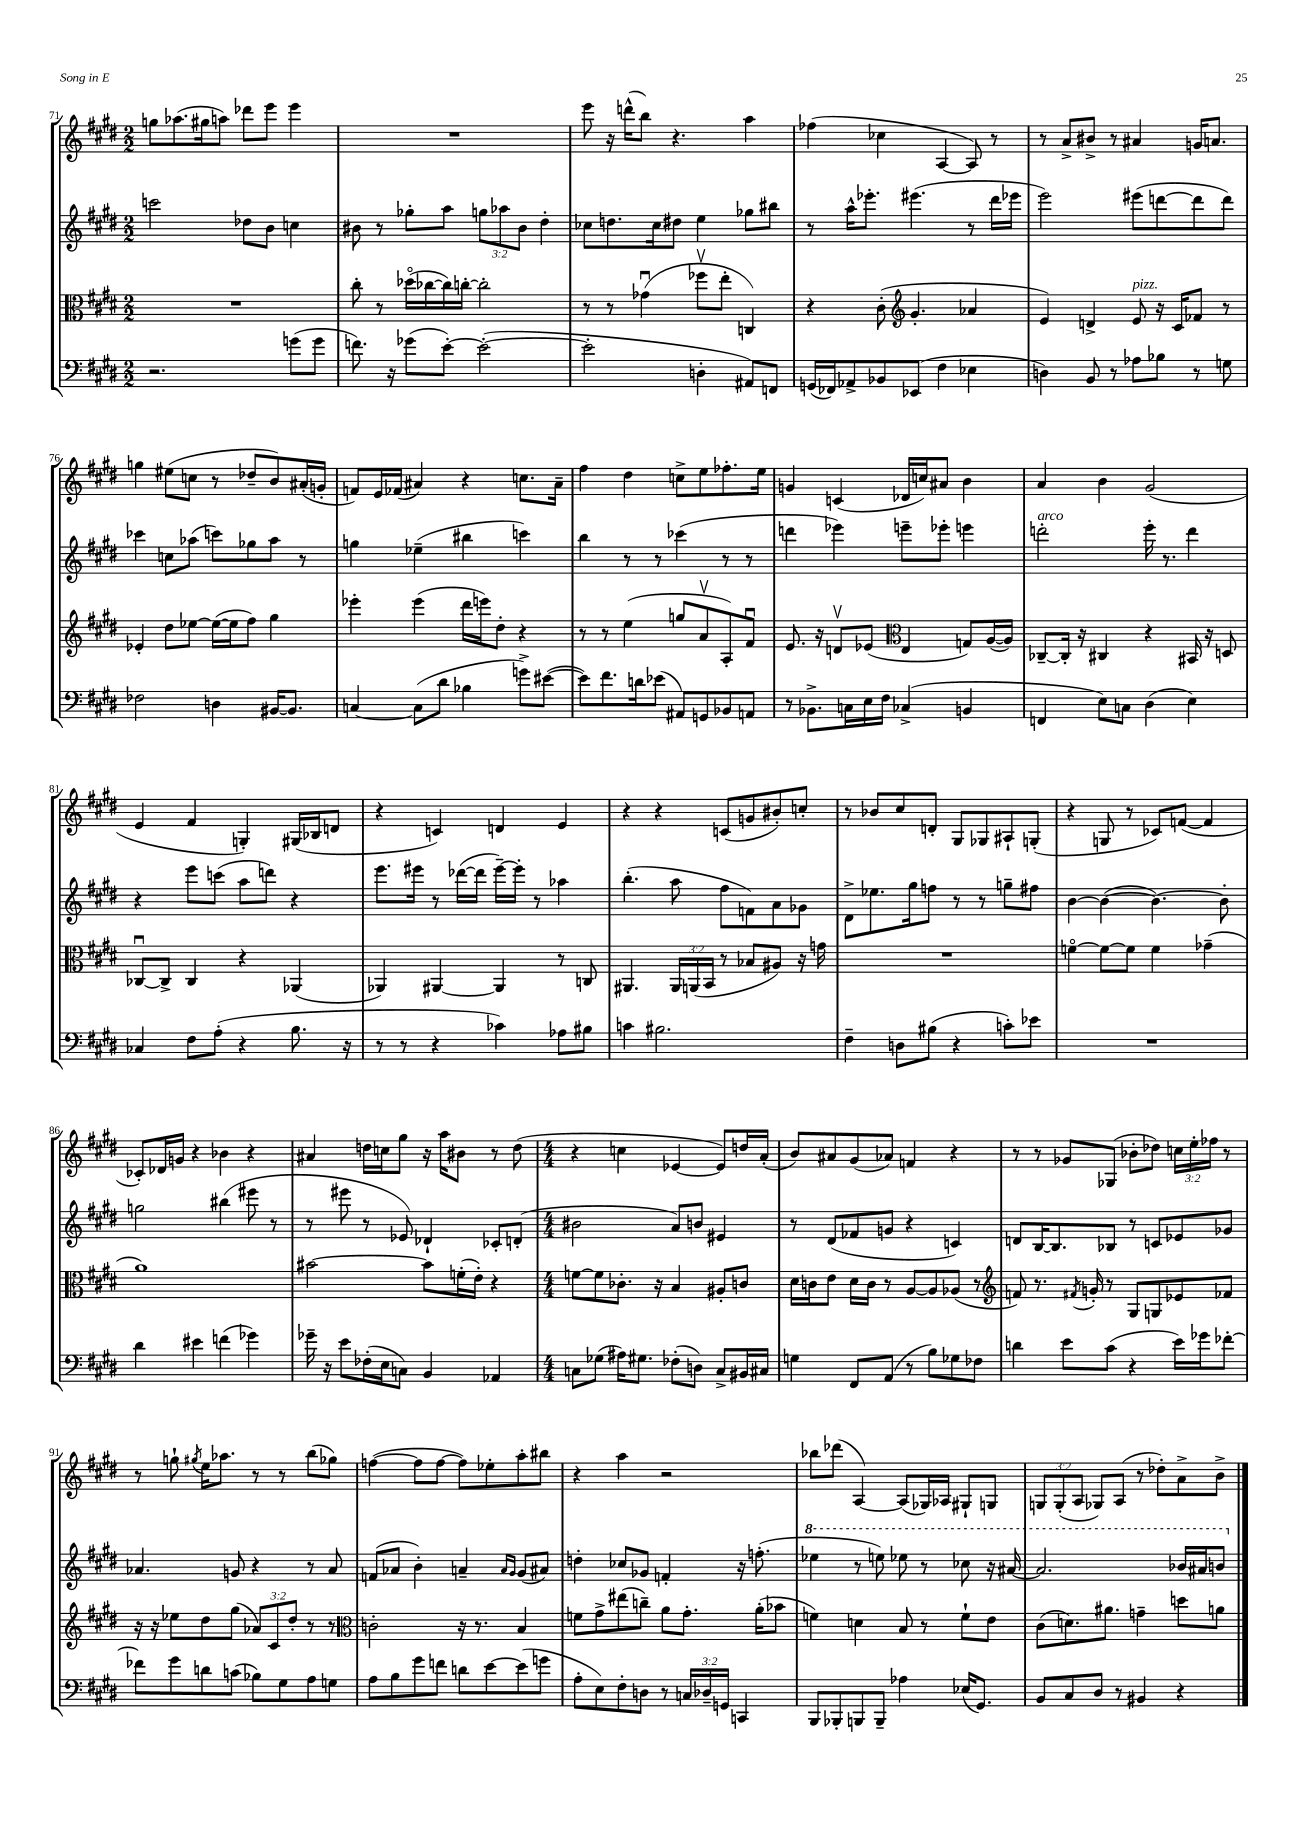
<<
\new StaffGroup <<
\new Staff = "s0" {
    \clef treble \key e \major \numericTimeSignature \time 2/2 \override Staff.TupletNumber.text = #tuplet-number::calc-fraction-text
    g''8 aes''8.( gis''16 a''8) des'''8 e'''8 e'''4 |
    R1 |
    e'''8 r16 d'''16-^( b''8) r4. a''4 |
    fes''4( ces''4 a4~ a8) r8 |
    r8 a'8-> bis'8-> r8 ais'4 g'16 a'8. |
    g''4 eis''8( c''8 r8 des''8-- b'8) ais'16-.( g'16-. |
    f'8) e'16 fes'16( ais'4) r4 c''8. ais'16-- |
    fis''4 dis''4 c''8-> e''8 fes''8.-. e''16 |
    g'4 c'4( des'16 c''16) ais'8 b'4 |
    a'4 b'4 gis'2( |
    e'4 fis'4 g4-.) gis16( bes16 d'8 |
    r4 c'4) d'4 e'4 |
    r4 r4 c'8( g'8 bis'8-.) c''8-. |
    r8 bes'8 cis''8 d'8-. gis8 ges8 ais8-! g8-.( |
    r4 g8 r8 ces'8) f'8~( f'4 |
    ces'8-.) des'16 g'16 r4 bes'4 r4 |
    ais'4 d''16 c''16 gis''8 r16 a''16 bis'8 r8 d''8( |
    \numericTimeSignature \time 4/4 r4 c''4 ees'4~ ees'8) d''16 a'16-.( |
    b'8) ais'8 gis'8( aes'8) f'4 r4 |
    r8 r8 ges'8 ges8( bes'8-. des''8) \tuplet 3/2 { c''16 e''16-. fes''16 } r8 |
    r8 g''8-! \acciaccatura { gis''8 } e''16 aes''8. r8 r8 b''8( ges''8) |
    f''4~( f''8 f''8~ f''8) ees''8-. a''8-. bis''8 |
    r4 a''4 r2 |
    bes''8 des'''8( a4~) a8( ges16) aes16 gis8-! g8 |
    \tuplet 3/2 { g8 g8-.( a8 } ges8) a8( r8 des''8-.) a'8-> b'8-> \bar "|." |
}
\new Staff = "s1" {
    \clef treble \key e \major \numericTimeSignature \time 2/2 \override Staff.TupletNumber.text = #tuplet-number::calc-fraction-text
    c'''2 des''8 b'8 c''4 |
    bis'8 r8 ges''8-. a''8 \tuplet 3/2 { g''8 aes''8 bis'8 } dis''4-. |
    ces''8 d''8. ces''16 dis''8 e''4 ges''8 bis''8 |
    r8 a''16-^ ees'''8.-. eis'''4.( r8 dis'''16 ees'''16 |
    e'''2) eis'''8( d'''8~ d'''8 d'''8) |
    ces'''4 c''8 aes''8( c'''8) ges''8 aes''8 r8 |
    g''4 ees''4--( bis''4 c'''4) |
    b''4 r8 r8 ces'''4( r8 r8 |
    d'''4 ees'''4) e'''8-- ees'''8-. e'''4 |
    d'''2-.^\markup { \italic "arco" } e'''16-. r8. d'''4 |
    r4 e'''8 c'''8( a''8 d'''8) r4 |
    e'''8. eis'''16 r8 des'''16~( des'''16 eis'''16~--) eis'''16-. r8 aes''4 |
    b''4.-.( a''8 fis''8 f'8) a'8 ges'8 |
    dis'8-> ees''8. gis''16 f''8 r8 r8 g''8-- fis''8 |
    b'4~ b'4~( b'4.~) b'8-. |
    g''2 bis''4( eis'''8 r8 |
    r8 eis'''8 r8 ees'8) des'4-! ces'8-. d'8-.( |
    \numericTimeSignature \time 4/4 bis'2 a'8) b'8 eis'4 |
    r8 dis'8( fes'8 g'8 r4 c'4) |
    d'8 b16~ b8. bes8 r8 c'8 ees'8 ges'8 |
    aes'4. g'8 r4 r8 aes'8 |
    f'8( aes'8 b'4-.) a'4-- \grace { a'16 gis'16 } gis'8( ais'8) |
    d''4-. ces''8 ges'8 f'4-. r16 f''8.-.( |
    \ottava #1 ees'''4 r8 e'''8) ees'''8 r8 ces'''8 r16 ais''16~ |
    ais''2. bes''16 ais''16 b''8 \ottava #0 \bar "|." |
}
\new Staff = "s2" {
    \clef alto \key e \major \numericTimeSignature \time 2/2 \override Staff.TupletNumber.text = #tuplet-number::calc-fraction-text
    R1 |
    cis''8-. r8 des''16\flageolet( ces''16~ ces''16) c''16~-. c''2-. |
    r8 r8 ges'4\downbow( fes''8\upbow e''8-. c4) |
    r4 cis'8-.( \clef treble gis'4.-. aes'4 |
    e'4) d'4-> e'8^\markup { \italic "pizz." } r16 cis'16 fes'8 r8 |
    ees'4-. dis''8 ees''8~ ees''16~( ees''16 fis''8) gis''4 |
    ees'''4-. ees'''4( dis'''16 e'''16) dis''8-. r4 |
    r8 r8 e''4( g''8 a'8\upbow a8-.) fis'8\downbow |
    e'8. r16 d'8\upbow ees'8( \clef alto e4 g8) a16~( a16) |
    ces8~-- ces16-. r16 cis4 r4 bis,16 r16 d8 |
    ces8~\downbow ces8-> ces4 r4 aes,4( |
    aes,4) ais,4~ ais,4 r8 c8 |
    ais,4. \tuplet 3/2 { ais,16 a,16( b,16 } r8 bes8 ais8) r16 g'16 |
    R1 |
    f'4~\flageolet f'8~ f'8 f'4 ges'4--( |
    a'1) |
    bis'2~ bis'8 f'16-.( e'16-.) r4 |
    \numericTimeSignature \time 4/4 f'8~ f'8 ces'8.-. r16 b4 ais8-. c'8 |
    dis'16 c'16 e'8 dis'16 c'16 r8 a8~ a8 aes8( r8 |
    \clef treble f'8) r8. \acciaccatura { fis'8 } g'16-. r8 gis8 g8 ees'8 fes'8 |
    r16 r16 ees''8 dis''8 gis''8( \tuplet 3/2 { aes'8) cis'8 dis''8-. } r8 r8 |
    \clef alto c'2-. r16 r8. b4 |
    f'8 gis'8-> eis''8( c''8--) a'8 gis'8.-. a'16-.( bes'8 |
    f'4) d'4 b8 r8 f'8-! e'8 |
    cis'8( d'8.) ais'8. g'4-- d''8 a'8 \bar "|." |
}
\new Staff = "s3" {
    \clef bass \key e \major \numericTimeSignature \time 2/2 \override Staff.TupletNumber.text = #tuplet-number::calc-fraction-text
    r2. g'8( g'8 |
    f'8.) r16 ges'8( e'8~-.) e'2~-.( |
    e'2-. d4-. ais,8) f,8 |
    g,16( fes,16) aes,8-> bes,8 ees,8( fis4 ees4 |
    d4) b,8 r8 aes8 bes8 r8 g8 |
    fes2 d4 bis,16~ bis,8. |
    c4~ c8( dis'8 bes4 g'8->) eis'8~( |
    eis'8) fis'8. d'16 ees'8( ais,8) g,8 bes,8 a,8 |
    r8 bes,8.-> c16 e16 fis16 ces4->( b,4 |
    f,4 e8) c8 dis4( e4) |
    ces4 fis8 a8-.( r4 b8. r16 |
    r8 r8 r4 ces'4) aes8 bis8 |
    c'4 bis2. |
    fis4-- d8 bis8( r4 c'8-.) ees'8 |
    R1 |
    dis'4 eis'4 f'4( ges'4) |
    ges'16-- r16 e'8 fes16-.( e16 c8) b,4 aes,4 |
    \numericTimeSignature \time 4/4 c8 ges8( ais16) gis8. fes8-.( d8) c8-> bis,16 cis16 |
    g4 fis,8 a,8( r8 b8) ges8 fes8 |
    d'4 e'8 cis'8( r4 e'16) ges'16 fes'8~-. |
    fes'8 gis'8 d'8 c'8( bes8) gis8 a8 g8 |
    a8 b8 gis'8 f'8 d'8 e'8~ e'8( g'8 |
    a8-. e8) fis8-. d8 r8 \tuplet 3/2 { c16 des16-- g,16 } c,4 |
    b,,8 bes,,8-. b,,8 b,,8-- aes4 ees16( gis,8.) |
    b,8 cis8 dis8 r8 bis,4 r4 \bar "|." |
}
>>
>>
\layout { \context { \Score currentBarNumber = #71 } }
